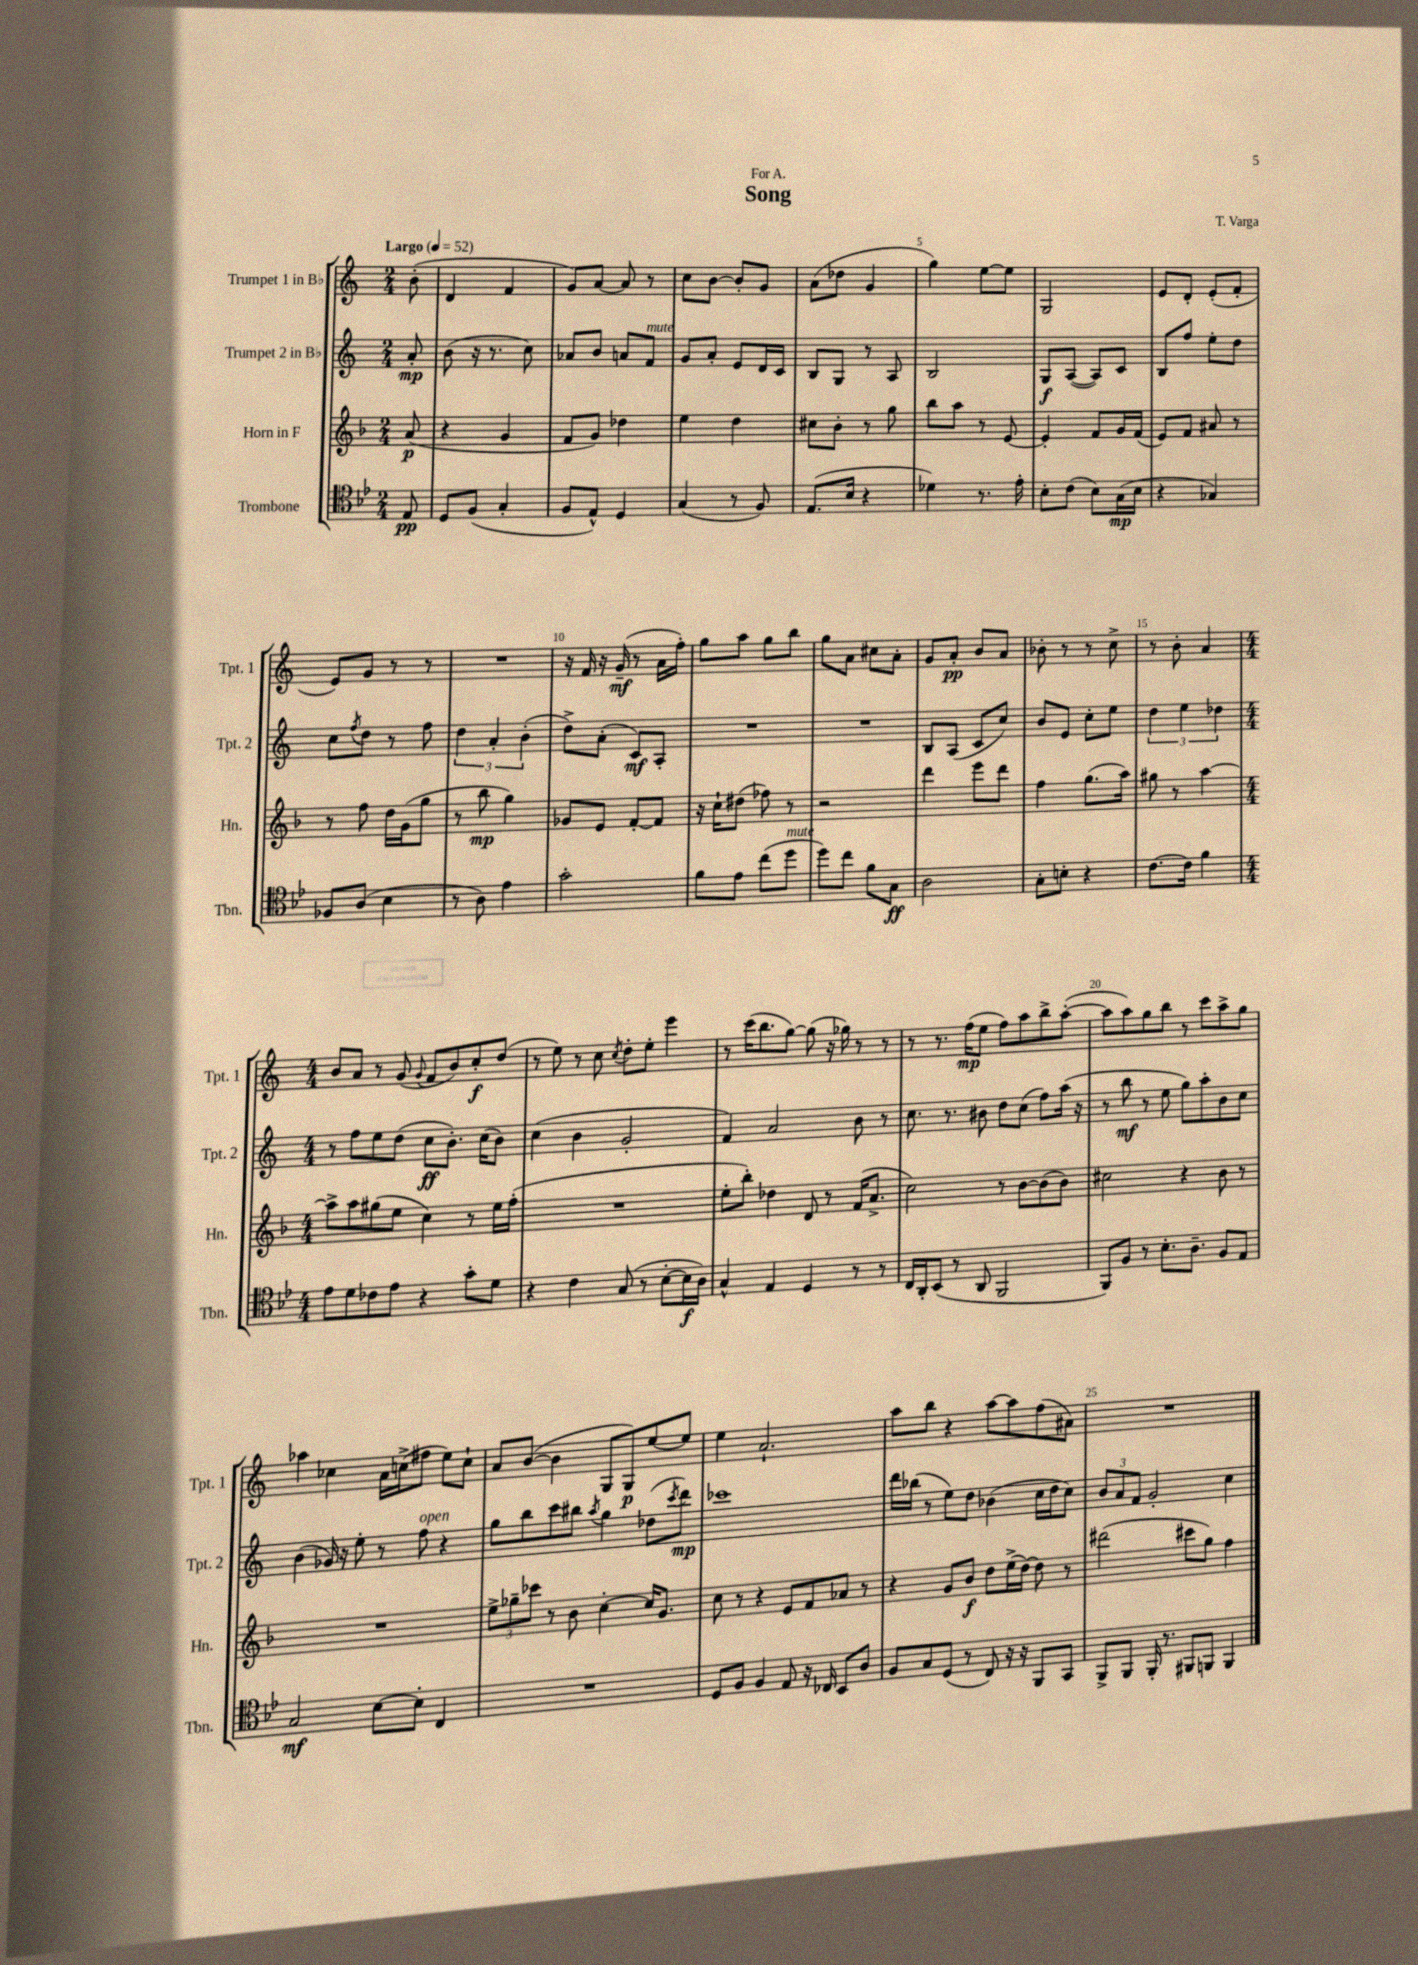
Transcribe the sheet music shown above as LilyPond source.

\header { title = "Song" composer = "T. Varga" dedication = "For A." }
<<
\new StaffGroup <<
\new Staff = "s0" \with { instrumentName = "Trumpet 1 in Bb" shortInstrumentName = "Tpt. 1" } {
    \clef treble \key c \major \numericTimeSignature \time 2/4 \partial 8 \tempo "Largo" 4 = 52
    b'8-.( |
    d'4 f'4 |
    g'8) a'8~ a'8 r8 |
    c''8 b'8~ b'8-. g'8 |
    a'8( des''8 g'4 |
    g''4) e''8~ e''8 |
    g2 |
    e'8 d'8-. e'8-.( f'8-. |
    e'8) g'8 r8 r8 |
    R2 |
    r16 f'16 r16 g'16--\mf( r8 a'16 f''16-.) |
    g''8 a''8 g''8 b''8 |
    g''8 a'8 cis''8 a'8-. |
    g'8 a'8-.\pp b'8 a'8 |
    bes'8-. r8 r8 c''8-> |
    r8 b'8-. a'4 |
    \numericTimeSignature \time 4/4 b'8 a'8 r8 g'8( \appoggiatura { g'8 } f'8 b'8) c''8-.\f d''8( |
    r8 e''8) r8 c''8 \acciaccatura { c''8 } d''8-. e''8-. e'''4 |
    r8 c'''16( b''8. g''8~) g''8( r16 ges''16) r8 r8 |
    r8 r8. f''16\mp( e''8 f''8) a''8 b''8-> a''8~-.( |
    a''8 a''8) g''8 b''8 r8 c'''8 a''8-> g''8 |
    aes''4 ces''4 a'16 c''16->( fis''8 e''8) c''8-! |
    a'8 b'8~( b'4 g8 g8\p) e''8~ e''8 |
    e''4 a'2.-! |
    a''8 b''8 r4 a''8~ a''8 f''8( ais'8) |
    R1 \bar "|." |
}
\new Staff = "s1" \with { instrumentName = "Trumpet 2 in Bb" shortInstrumentName = "Tpt. 2" } {
    \clef treble \key c \major \numericTimeSignature \time 2/4 \partial 8
    a'8-.\mp |
    b'8( r16 r8. c''8) |
    aes'8 b'8 a'8 f'8^\markup { \italic "mute" } |
    g'8 a'8-. e'8 d'16 c'16 |
    b8 g8 r8 a8 |
    b2 |
    g8\f a8~( a8) c'8 |
    b8 f''8 e''8-. d''8 |
    c''8 \acciaccatura { f''8 } d''8 r8 f''8 |
    \tuplet 3/2 { d''4 a'4-. b'4-.( } |
    d''8->) a'8-.( c'8\mf) a8-. |
    R2 |
    R2 |
    b8 a8( c'8 c''8) |
    b'8 e'8 c''8-. e''8 |
    \tuplet 3/2 { d''4 e''4 des''4 } |
    \numericTimeSignature \time 4/4 r8 f''8 e''8 d''8( c''8\ff b'8.-.) c''16( b'8) |
    c''4( b'4 g'2-. |
    f'4) a'2 b'8 r8 |
    c''8. r8. bis'8 d''8 c''8( f''8) a''16( r16 |
    r8 b''8\mf r8 e''8 g''8) a''8-. b'8 c''8 |
    b'4( ges'16) r16 e''8-. r8 f''8^\markup { \italic "open" } r4 |
    g''8 b''8 c'''8 bis''8 \acciaccatura { a''8 } g''4 des''8( \acciaccatura { c'''8 } d'''8\mp) |
    ces'''1 |
    d'''16 bes''16( r8 e''8) d''8 bes'4( c''16 d''16 c''8) |
    \tuplet 3/2 { b'8 a'8 f'8 } g'2-. c''4 \bar "|." |
}
\new Staff = "s2" \with { instrumentName = "Horn in F" shortInstrumentName = "Hn." } {
    \clef treble \key f \major \numericTimeSignature \time 2/4 \partial 8
    a'8\p( |
    r4 g'4 |
    f'8 g'8) des''4 |
    e''4 d''4 |
    cis''8 bes'8-. r8 g''8 |
    bes''8 a''8 r8 e'8~ |
    e'4-. f'8 g'16 f'16( |
    e'8) f'8 ais'8 r8 |
    r8 f''8 d''16 g'16( g''8 |
    r8 bes''8\mp g''4) |
    ges'8 e'8 f'8~-. f'8 |
    r16 c''16-! dis''8( fes''8) r8 |
    r2 |
    d'''4 e'''8 d'''8 |
    f''4 g''8.( a''16) |
    gis''8 r8 a''4~ |
    \numericTimeSignature \time 4/4 a''8-> a''8 gis''8( e''8 c''4) r8 e''16 f''16-.( |
    R1 |
    e''8-. bes''8-.) des''4 d'8 r8 f'16( a'8.-> |
    c''2) r8 bes'8~ bes'8( bes'8) |
    cis''2 r4 bes'8 r8 |
    R1 |
    \tuplet 3/2 { e''8-> ges''8-- ces'''8 } r8 bes'8 c''4~-. c''16 g'8. |
    c''8 r8 r4 e'8 f'8 aes'8 r8 |
    r4 g'8 bes'8\f d''8 e''16->( d''16~) d''8 r8 |
    dis'''2( cis'''8 g''8) f''4 \bar "|." |
}
\new Staff = "s3" \with { instrumentName = "Trombone" shortInstrumentName = "Tbn." } {
    \clef tenor \key bes \major \numericTimeSignature \time 2/4 \partial 8
    ees8\pp |
    d8 f8( g4-. |
    f8 ees8-^) d4 |
    g4( r8 f8) |
    ees8.( bes16 r4 |
    des'4) r8. ees'16-. |
    bes8-. c'8( bes8) g16\mp( bes16 |
    r4 ges4) |
    fes8 a8( bes4 |
    r8 a8) ees'4 |
    g'2-. |
    f'8 ees'8 c''8( d''8^\markup { \italic "mute" } |
    d''8) c''8 f'8 g8\ff |
    a2 |
    g8-. b8-. r4 |
    c'8.~ c'16 f'4 |
    \numericTimeSignature \time 4/4 ees'8 d'8 ces'8 ees'8 r4 g'8-. d'8 |
    r4 c'4 g8( r8 bes8~-. bes16\f a16) |
    g4-^ ees4 d4 r8 r8 |
    c16 a,16-. bes,8( r8 a,8 f,2 |
    f,8) f8 r8 bes8.-. a8.-- f8 ees8 |
    g2\mf bes8~ bes8-. c4 |
    R1 |
    d8 f8 f4 ees8 r16 ces16 bes,8 a8 |
    f8 g8 d8( r8 c8) r16 r16 f,8 g,8 |
    f,8-> f,8 f,16-. r8. fis,8 f,8 f,4 \bar "|." |
}
>>
>>
\layout { \context { \Score \override BarNumber.break-visibility = ##(#f #t #t) barNumberVisibility = #(every-nth-bar-number-visible 5) } }
